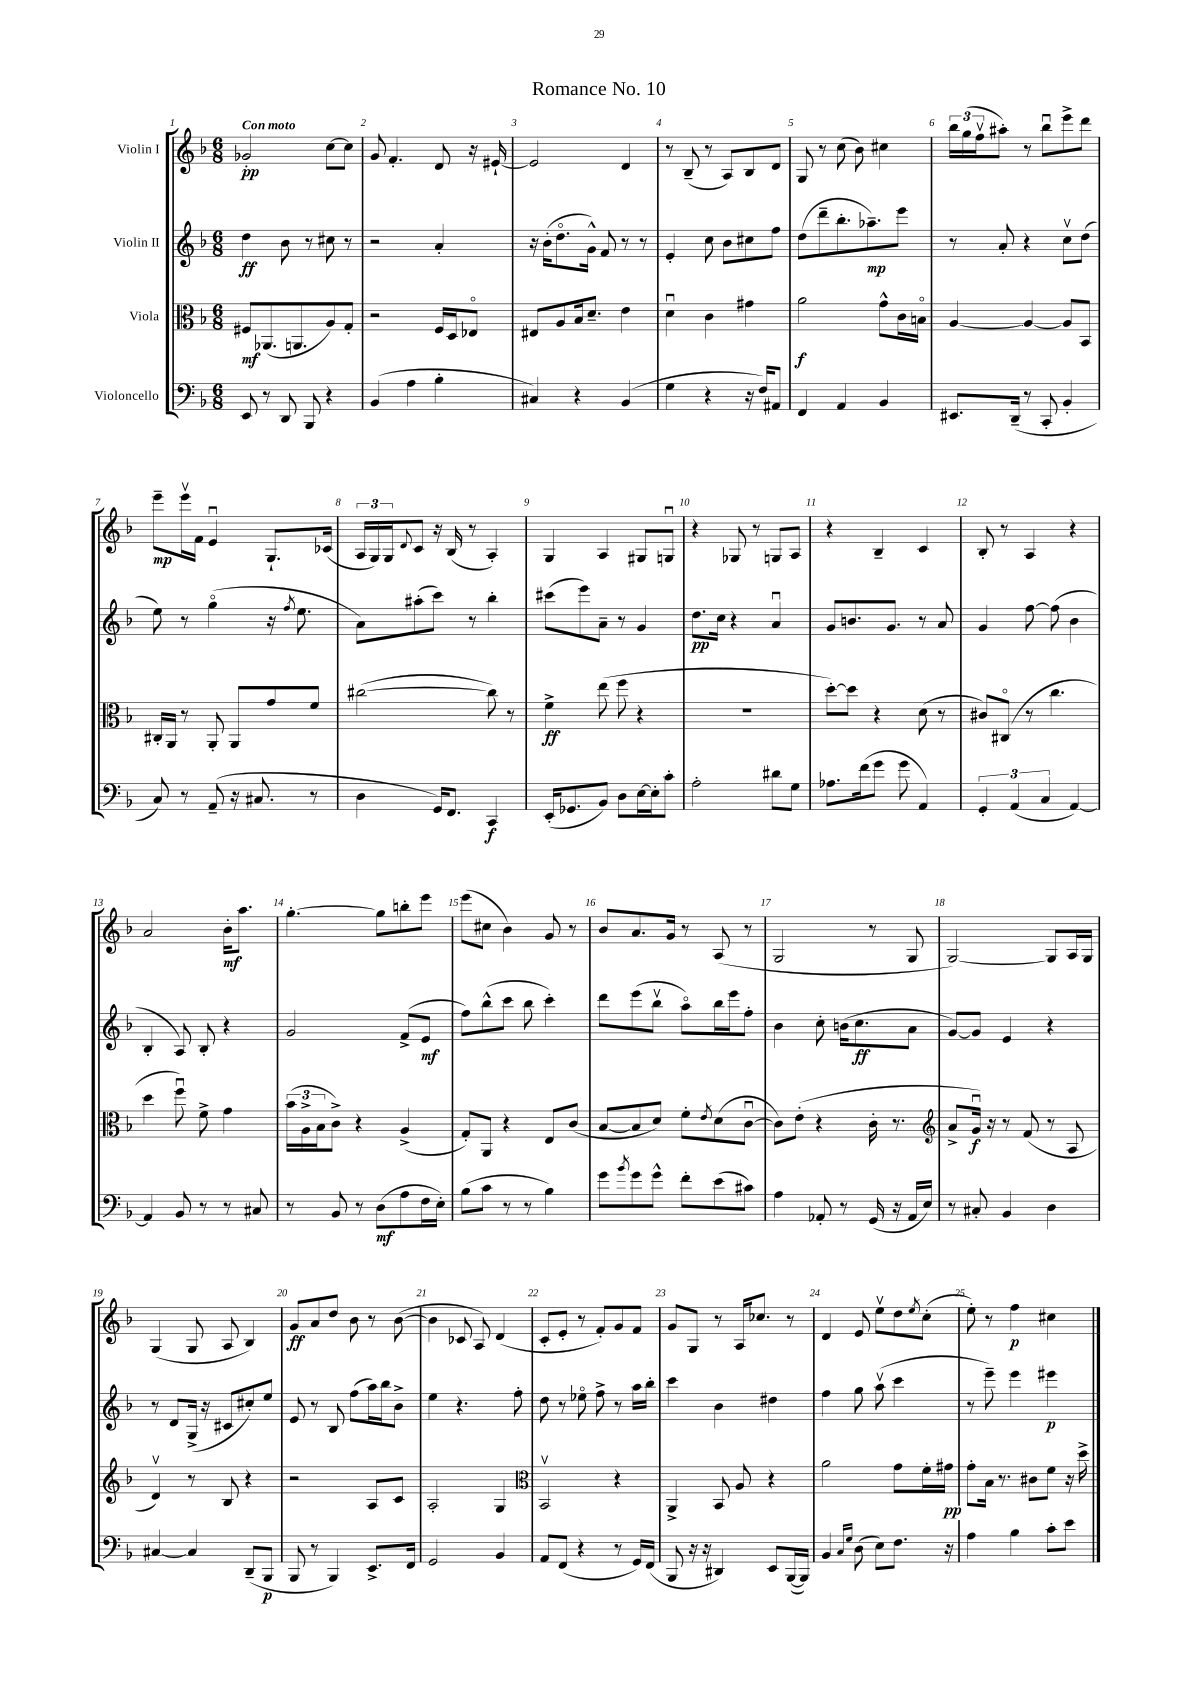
\header { title = "Romance No. 10" }
<<
\new StaffGroup <<
\new Staff = "s0" \with { instrumentName = "Violin I" } {
    \clef treble \key f \major \numericTimeSignature \time 6/8 \tempo "Con moto"
    ges'2-.\pp c''8~ c''8 |
    g'8 f'4.-. d'8 r16 eis'16~-! |
    eis'2 d'4 |
    r8 bes8--( r8 a8) bes8 d'8 |
    g8 r8 c''8( bes'8) cis''4 |
    \tuplet 3/2 { bes''16 g''16( f''16\upbow } ais''8-.) r8 bes''8\downbow e'''8-> d'''8 |
    e'''8--\mp e'''16\upbow f'16 e'4\downbow g8.-! ces'16( |
    \tuplet 3/2 { a16 g16) g16 } \appoggiatura { d'8 } c'8 r16 bes16( r8 a4-.) |
    g4 a4 gis8 g8\downbow |
    r4 ges8 r8 g8 a8 |
    r4 bes4-- c'4 |
    bes8-. r8 a4 r4 |
    a'2 bes'16-.\mf a''8. |
    g''4.~-. g''8 b''8-. e'''8 |
    e'''8( cis''8 bes'4) g'8 r8 |
    bes'8 a'8. g'16 r8 a8( r8 |
    g2 r8 g8 |
    g2~) g8 a16 g16 |
    g4( g8 a8 bes4) |
    g'8\ff a'8 d''8 bes'8 r8 bes'8~( |
    bes'4 ces'8 a8) d'4( |
    c'8-. e'8-. r8 f'8-.) g'8 f'8 |
    g'8 g8 r8 a16 ces''8. r8 |
    d'4 e'8 e''8\upbow d''8 \acciaccatura { e''8 } c''8-.( |
    e''8-.) r8 f''4\p cis''4 \bar "|." |
}
\new Staff = "s1" \with { instrumentName = "Violin II" } {
    \clef treble \key f \major \numericTimeSignature \time 6/8
    d''4\ff bes'8 r8 cis''8 r8 |
    r2 a'4-. |
    r16 bes'16-.( d''8.\flageolet g'16-^) f'8 r8 r8 |
    e'4-. c''8 bes'8 cis''8 f''8 |
    d''8( d'''8-- bes''8.-. aes''8.--\mp) e'''8 |
    r8 a'8-. r4 c''8\upbow d''8( |
    e''8) r8 g''4\flageolet( r16 \acciaccatura { f''8 } e''8. |
    a'8) ais''8-.( c'''8) r8 bes''4-. |
    cis'''8( e'''8) a'8-- r8 g'4 |
    d''8.\pp c''16 r4 a'4\downbow |
    g'8 b'8. g'8. r8 a'8 |
    g'4 f''8~ f''8( bes'4 |
    bes4-. a8) bes8-. r4 |
    g'2 f'8->( e'8\mf |
    f''8) bes''8-^( c'''8 bes''8 c'''4-.) |
    d'''8 e'''8( bes''8\upbow a''8\flageolet) bes''16 e'''16 f''8-. |
    bes'4 c''8-. b'16( c''8.\ff a'8 |
    g'8~) g'8 e'4 r4 |
    r8 d'8 g16->( r16 cis'8 cis''8-.) e''8 |
    e'8 r8 bes8 f''8( a''16) bes''16 bes'8-> |
    e''4 r4. f''8-. |
    d''8 r8 ees''8\flageolet f''8-> r8 a''16 bes''16-. |
    c'''4 bes'4 dis''4 |
    f''4 g''8 a''8\upbow( c'''4 |
    r8 e'''8--) e'''4 eis'''4\p \bar "|." |
}
\new Staff = "s2" \with { instrumentName = "Viola" } {
    \clef alto \key f \major \numericTimeSignature \time 6/8
    fis8\mf aes,8.( a,8. a8) g8-. |
    r2 f16 d16 ees8\flageolet |
    eis8 a8 bes16 d'8.-- e'4 |
    d'4\downbow c'4 gis'4 |
    a'2\f g'8-^ c'16 b16\flageolet |
    a4~ a4~ a8 bes,8 |
    cis16-. a,16 r8 a,8-. a,8 g'8 f'8 |
    cis''2~( cis''8) r8 |
    f'4->\ff e''8( f''8 r4 |
    R2. |
    d''8~-.) d''8 r4 d'8( r8 |
    cis'8) cis8\flageolet( r8 c''4. |
    d''4 f''8\downbow) f'8-> g'4 |
    \tuplet 3/2 { bes'16( a16-> bes16 } c'8->) r4 a4->( |
    g8-.) a,8 r4 e8 c'8( |
    bes8~ bes8 d'8) f'8-. \acciaccatura { e'8 } d'8( c'8~\downbow |
    c'8) e'8-.( r4 c'16-. r8. |
    \clef treble a'8-> g'16\downbow\f) r16 r8 f'8( r8 a8 |
    d'4\upbow) r8 bes8 r4 |
    r2 a8 c'8 |
    a2-. g4 |
    \clef alto bes,2\upbow r4 |
    a,4-> bes,8 a8 r4 |
    a'2 g'8 f'16-. gis'16\pp |
    g'8-. bes16 r8. cis'8 f'8 r16 d''16-> \bar "|." |
}
\new Staff = "s3" \with { instrumentName = "Violoncello" } {
    \clef bass \key f \major \numericTimeSignature \time 6/8
    e,8 r8 d,8 bes,,8 r4 |
    bes,4( a4 bes4-. |
    cis4) r4 bes,4( |
    g4 r4 r16 f16) ais,8 |
    f,4 a,4 bes,4 |
    eis,8. d,16--( r8 c,8-. bes,4-. |
    c8) r8 a,8--( r16 cis8. r8 |
    d4 g,16) f,8. c,4\f |
    e,16-.( ges,8. bes,8) d8 e16~ e16-. c'8-. |
    a2-. dis'8 g8 |
    aes8. f'16( g'8 g'8 a,4) |
    \tuplet 3/2 { g,4-. a,4( c4 } a,4~) |
    a,4 bes,8 r8 r8 cis8 |
    r8 bes,8 r8 d8\mf( a8 f16 e16-.) |
    bes8( c'8 r8 r8 bes4) |
    g'8 \acciaccatura { bes'8 } g'8 g'8-^ f'8-. e'8( cis'8) |
    a4 aes,8-. r8 g,16( r16 aes,16 e16) |
    r8 cis8-. bes,4 d4 |
    cis4~ cis4 d,8--( bes,,8\p |
    bes,,8 r8 bes,,4) e,8.-> f,16 |
    g,2 bes,4 |
    a,8 f,8( r4 r8 g,16) f,16( |
    bes,,8 r16 r16 dis,4) e,8 bes,,16~( bes,,16) |
    bes,4 \grace { c16 g16 } d8( e8) f8. r16 |
    a4 bes4 c'8-. e'8 \bar "|." |
}
>>
>>
\layout { \context { \Score \override BarNumber.break-visibility = ##(#f #t #t) barNumberVisibility = #all-bar-numbers-visible } }
